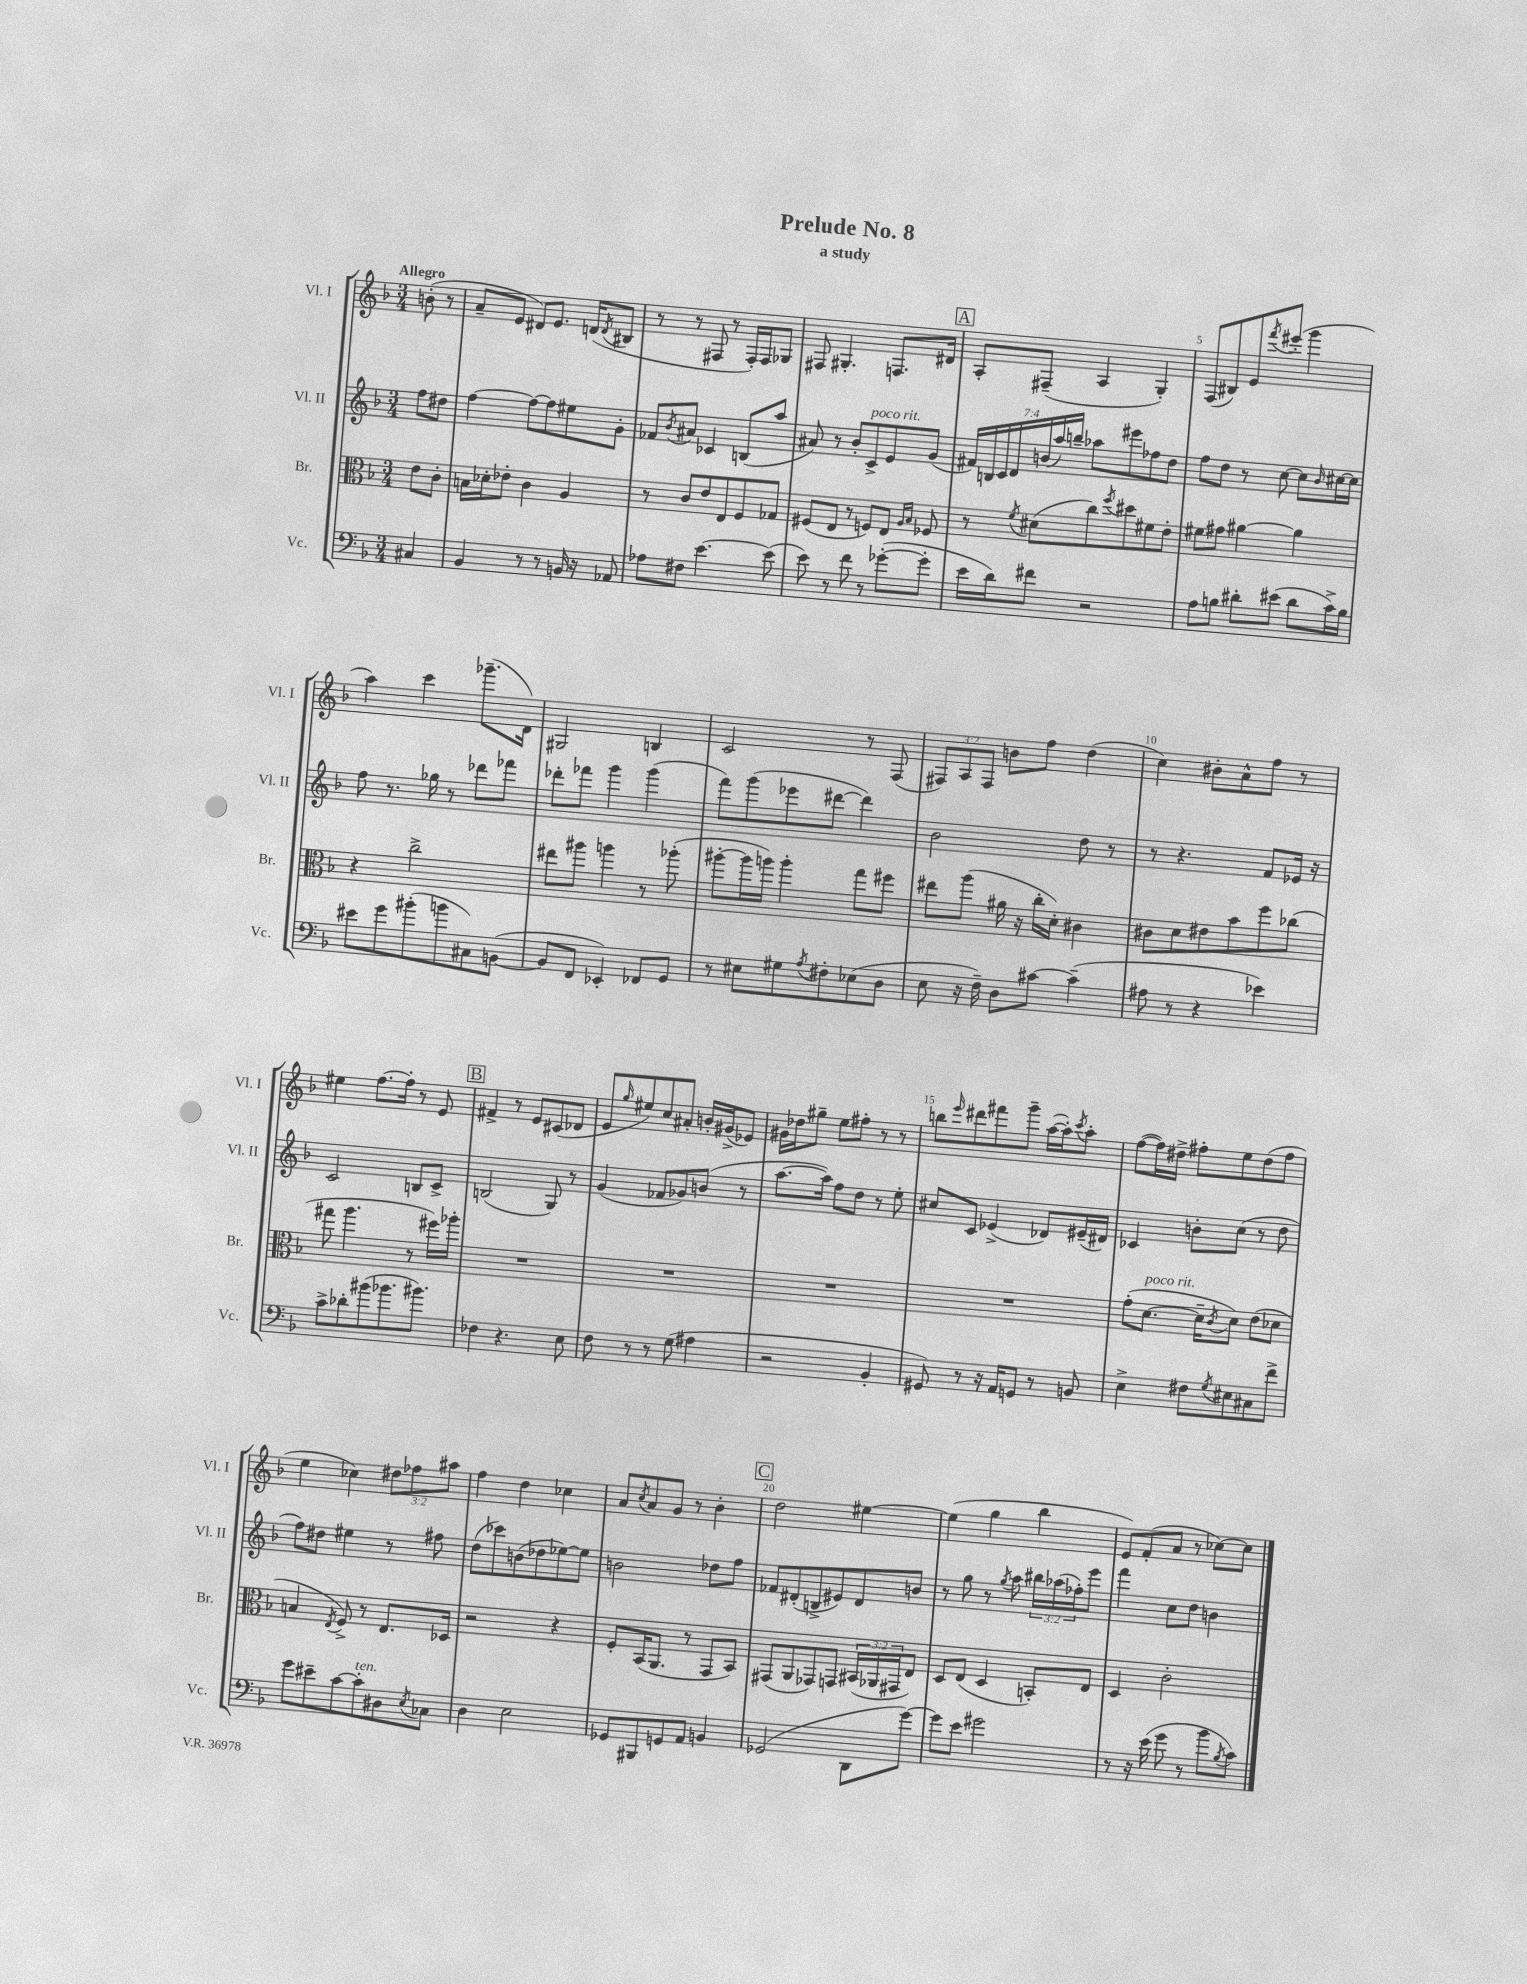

**kern	**kern	**kern	**kern
*staff4	*staff3	*staff2	*staff1
*clefF4	*clefC3	*clefG2	*clefG2
*k[b-]	*k[b-]	*k[b-]	*k[b-]
*M3/4	*M3/4	*M3/4	*M3/4
4C#	8e	8ff	(8b'
.	8c'	8dd#	8r
=	=	=	=
4BB-	16B	[4ff	8a~
.	16d-'	.	.
.	8e-'	.	8e
8r	4c	8ff_	8d#)
8r	.	8ff]	8.e
16BB	4A	8ee#	.
16r	.	.	(16d
.	.	.	8qd
8AA-	.	8g'	8B#
=	=	=	=
8A-	8r	8f-	8r
.	.	8qb-	.
8F#	8c	8a#	8r
[4.e	8e	4c-	8F#
.	8E	.	8r
.	8F	(8B	16F#')
.	.	.	16F#
(8e]	8G-	8aa	8G-
=	=	=	=
8e)	(8F#	8a#)	8F#
8r	8E	8r	4.G#'
8f	8r	8b-'	.
8r	8F)	8c^	.
([8g-'	8E	8e	8.F
.	16qqA	.	.
.	16qqB-	.	.
8g-']	8F-	(8g	.
.	.	.	16d#
=	=	=	=
16e	8r	28f#)	8A'
.	.	28B	.
16d)	.	.	.
.	.	28c	.
.	.	28d	.
.	8qf	.	.
8f#	(8d#	.	(8F#~
.	.	(28b	.
.	.	28aa)	.
.	.	28bb~	.
2r	8cc)	8aa-	4A
.	8qff	.	.
.	8dd#	8eee#	.
.	8f#	8ff-	4G')
.	8e'	8dd	.
=	=	=	=
8A	8f#	8ff	(8F
8B	8g#	8dd	8B#)
8d#'	[4a#	8r	8e
.	.	.	8qfff
(8e#	.	[8cc	(8eee#'
8d#	4a#]	8cc]	4ggg
.	.	16qqb-	.
16c^)	.	[16cc#	.
16B	.	16cc#]	.
=	=	=	=
8e#	4r	8ff	4aa)
8g	.	8.r	.
(8b#'	2cc^	.	4ccc
.	.	16gg-	.
8b	.	8r	.
8C#)	.	8ddd-	(8.ggg-~
([8BB	.	8fff-	.
.	.	.	16d)
=	=	=	=
8BB]	8ee#	8ddd-'	2G#
8FF	8aa#	8fff-	.
4EE-')	4aa	4ggg	.
8FF-	8r	(4ggg	4B
8GG	(8aa-'	.	.
=	=	=	=
8r	[8aa#'	8fff)	2c
8E#	16aa#]	(8ggg	.
.	16aa)	.	.
8G#	4aa'	8eee-	.
8qA	.	.	.
8F#'	.	[8ddd#	.
(8E-	8gg	4ddd#])	8r
8D	8ff#	.	(8F
=	=	=	=
8E	8ee#	2b-	12F#)
.	.	.	12A
16r	(8aa	.	.
.	.	.	12F#
16F~)	.	.	.
8D	16a#	.	8b
.	16r	.	.
[8c#	16cc'	.	8ff
.	16d')	.	.
(4c#~]	4c#	8dd	(4dd
.	.	8r	.
=	=	=	=
8A#	8c#	8r	4cc)
8r	8d	4.r	.
4r	8e#	.	8b#'
.	8b-	.	8a^^
4e-)	8ff	8f	8ff
.	(8cc-	16e-	8r
.	.	16r	.
=	=	=	=
8c^	8gg#	2c	4ee#
8d-'	4.aa	.	.
(8b#	.	.	[8.ff
8.b-	.	.	.
.	.	.	16ff']
.	8r	8B	8r
8.b#)	.	.	.
.	16ff#)	8c^	8e
.	16aa-'	.	.
=	=	=	=
4F-	2.r	(2B	4f#^
4.r	.	.	8r
.	.	.	8e
.	.	8G)	(8c#
8E	.	8r	8d-
=	=	=	=
8F	2.r	(4g	8e
.	.	.	16qqgg
8r	.	.	8ee#)
8r	.	8f-	8cc
(8G	.	8g-)	8a#'
4A#	.	(8b	16b'
.	.	.	(16g#^
.	.	8r	8e-)
=	=	=	=
2r	2.r	[8.aa	16g#
.	.	.	16dd-
.	.	.	8gg#~
.	.	16aa])	.
.	.	8ff	8ee
.	.	8dd	8ff#'
4BB-'	.	8r	8r
.	.	8ee'	8r
=	=	=	=
8GG#)	2.r	8cc#	8bb
.	.	.	16qqeee
8r	.	8c	8ddd#
16r	.	(4e-^	8fff#
16AA	.	.	.
8GG	.	.	8ggg~
8r	.	8d-)	([16aa
.	.	.	16aa'])
.	.	.	8qccc
8BB	.	(16e#~	8aa'
.	.	16d#)	.
=	=	=	=
4E^	(8g'	4c-	([8ff
.	[8.d	.	16ff])
.	.	.	16dd#^
8F#	.	8b'	8ff#'
.	16d~]	.	.
8qG	8qc	.	.
8E#	8d)	(8cc	8ee
8C#	(8e	8r	(8dd#
8f^	8d-	8dd	8ff#
=	=	=	=
8g	4B	8ff)	4ee
8e#~	.	8dd#	.
.	8qE	.	.
[8c	8F^)	4ee#	4cc-)
8c']	8r	.	.
8D#	8.E	8r	12dd#
.	.	.	12ff-
8qE	.	.	.
8C-	.	8ff#	.
.	.	.	12aa#
.	16D-	.	.
=	=	=	=
4D	2r	(8dd	4ff
.	.	8ccc-)	.
2E	.	(8b	4dd
.	.	8dd-	.
.	4r	[8ee-)	4cc-
.	.	8ee-]	.
=	=	=	=
8GG-	8F'	2b	8a
.	.	.	8qcc
8BBB#	(16BB-	.	8a
.	8.AA	.	.
8GG	.	.	8g
8AA	8r	.	8r
4BB	8GG	8dd-	4b-'
.	8BB-)	8ff	.
=	=	=	=
(2GG-	(8GG#	8f-	2dd
.	8AA	(8d#'	.
.	8GG-)	8B^	.
.	8GG	8e#)	.
8DD	(24BB#	8d#	[4ee#
.	24AA-	.	.
.	24GG#	.	.
[8g)	8E)	8b	.
=	=	=	=
8g]	8D	8r	(4ee#]
8e	(8E	8gg	.
2g#	4D	8r	4gg
.	.	8qgg	.
.	.	8aa	.
.	8BB')	24bb#	4bb-
.	.	(24aa-	.
.	.	24ff-')	.
.	8E	8eee	.
=	=	=	=
8r	4D	4fff	8e)
16r	.	.	(8f'
(16e	.	.	.
8g	2c'	8cc	8a
8r	.	8dd	8r
8b-	.	4b	[8cc-)
8qB-	.	.	.
8c)	.	.	8cc-]
==	==	==	==
*-	*-	*-	*-
